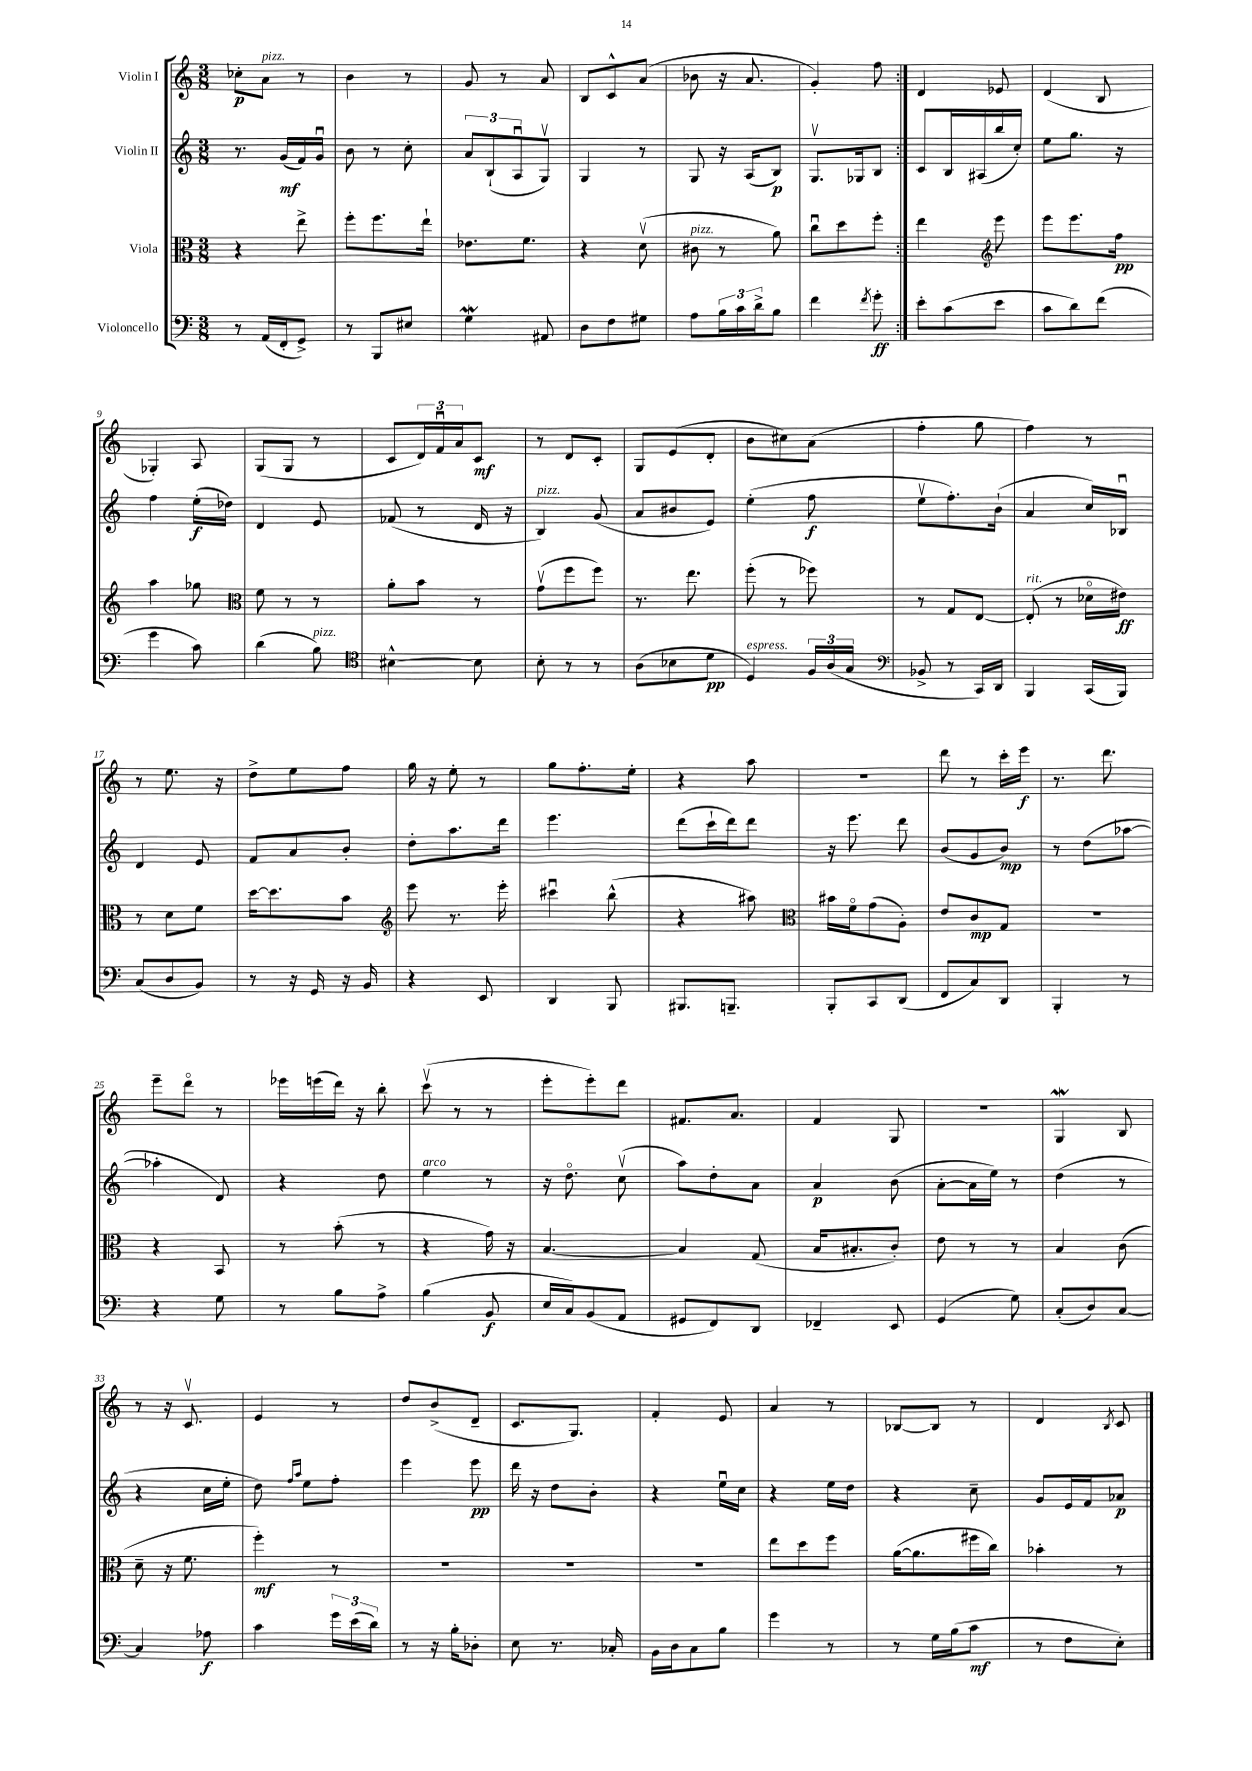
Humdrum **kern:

**kern	**kern	**kern	**kern
*staff4	*staff3	*staff2	*staff1
*clefF4	*clefC3	*clefG2	*clefG2
*k[]	*k[]	*k[]	*k[]
*M3/8	*M3/8	*M3/8	*M3/8
8r	4r	8.r	8cc-'\L
(16AA/LL	.	.	8a\J
16FF'/J	.	(16g/LL	.
8GG^/J)	8ee^\	16f/)	8r
.	.	16gu/JJ	.
=	=	=	=
8r	8ff'\L	8b\	4b\
8BBB/L	8.ff\	8r	.
8E#/J	.	8cc'\	8r
.	16ee`\Jk	.	.
=	=	=	=
4G\	8.e-\L	12a/L	8g/
.	.	(12B`/	.
.	.	.	8r
.	.	12Au/	.
.	8.f\J	.	.
8AA#/	.	8Gv/J)	8a/
=	=	=	=
8D\L	4r	4G/	8B/L
8F\	.	.	8c^^/
8G#\J	(8dv\	8r	(8a/J
=	=	=	=
8A\L	8c#\	8G/	8b-\
24B\L	8r	16r	16r
24c\	.	.	.
.	.	(16A/LK	8.a/
24d^\J	.	.	.
8B\J	8a\)	8B/J)	.
=	=	=	=
4f\	8ccu\L	8.Gv/L	4g'/)
.	8dd\	.	.
.	.	16G-/k	.
8qf/	.	.	.
8g'\	8ff'\J	8B/J	8ff\
=:|!	=:|!	=:|!	=:|!
8e'\L	4ee\	8c/L	4d/
(8c\	.	16B/L	.
.	.	(16A#/	.
*	*clefG2	*	*
8e\J	8eee\	16bb/	8e-/
.	.	16cc'/JJ)	.
=	=	=	=
8c\L	8eee\L	8ee\L	(4d/
8d\)	8.eee\	8.gg\J	.
(8f\J	.	.	8B/
.	16ff\Jk	16r	.
=	=	=	=
4g\	4aa\	4ff\	4G-'/)
8c\)	8gg-\	(16ee'\LL	8A/
.	.	16dd-\JJ)	.
=	=	=	=
*	*clefC3	*	*
(4d\	8f\	4d/	(8G/L
.	8r	.	8G/J
8B\)	8r	8e/	8r
=	=	=	=
*clefC4	*	*	*
[4B#^^\	8a'\L	(8f-/	8c/L
.	8b\J	8r	24d/L)
.	.	.	24fu/
.	.	.	24a/J
8B#\]	8r	16d/	8c/J
.	.	16r	.
=	=	=	=
8B'\	(8gv\L	4B/)	8r
8r	8ff\	.	8d/L
8r	8ff\J)	(8g/	8c'/J
=	=	=	=
(8A\L	8.r	8a/L	8G/L
8B-\	.	8b#/	(8e/
.	8.ee\	.	.
8d\J	.	8e/J)	8d'/J
=	=	=	=
4D/)	(8ff'\	(4ee'\	8b\L
.	8r	.	8cc#\)
24F/LL	8ff-\)	8ff\	(8a\J
(24A/	.	.	.
24G/JJ	.	.	.
=	=	=	=
*clefF4	*	*	*
8BB-^/	8r	8eev\L	4ff'\
8r	8G/L	8.ff'\)	.
16CC/LL)	[8E/J	.	8gg\
16DD/JJ	.	(16b`\Jk	.
=	=	=	=
4BBB/	(8E'/]	4a/	4ff\)
.	8r	.	.
(16CC/LL	16d-o\LL	16cc/LL)	8r
16BBB/JJ)	16e#\JJ)	16B-u/JJ	.
=	=	=	=
(8C/L	8r	4d/	8r
8D/	8d\L	.	8.ee\
8BB/J)	8f\J	8e/	.
.	.	.	16r
=	=	=	=
8r	[16dd\LK	8f/L	8dd^\L
.	8.dd\]	.	.
16r	.	8a/	8ee\
16GG/	.	.	.
16r	8b\J	8b'/J	8ff\J
16BB/	.	.	.
=	=	=	=
*	*clefG2	*	*
4r	8eee\	8dd'\L	16gg\
.	.	.	16r
.	8.r	8.aa\	8ee'\
8EE/	.	.	8r
.	16eee'\	16ddd\Jk	.
=	=	=	=
4DD/	4ccc#u\	4.eee\	8gg\L
.	.	.	8.ff'\
8BBB/	(8bb^^\	.	.
.	.	.	16ee'\Jk
=	=	=	=
8.BBB#/L	4r	(8ddd\L	4r
.	.	16ccc`\L	.
8.BBB~/J	.	16ddd\J)	.
.	8aa#\)	8ddd\J	8aa\
=	=	=	=
*	*clefC3	*	*
8BBB'/L	16b#\LL	16r	4.r
.	16fo\J	8.eee\	.
8CC/	(8g\	.	.
(8DD/J	8A'\J)	8ddd\	.
=	=	=	=
8FF/L	8e/L	(8b/L	8ddd\
8C/)	8c/	8g/	8r
8DD/J	8G/J	8b/J)	16ccc'\LL
.	.	.	16eee\JJ
=	=	=	=
4BBB'/	4.r	8r	8.r
.	.	(8dd\L	.
.	.	.	8.ddd\
8r	.	[8aa-\J	.
=	=	=	=
4r	4r	4aa-'\]	8eee~\L
.	.	.	8dddo\J
8G\	8BB/	8d/)	8r
=	=	=	=
8r	8r	4r	16eee-\LL
.	.	.	(16eee\
8B\L	(8b'\	.	16ddd\JJ)
.	.	.	16r
8A^\J	8r	8dd\	8bb'\
=	=	=	=
(4B\	4r	4ee\	(8cccv\
.	.	.	8r
8BB/	16g\)	8r	8r
.	16r	.	.
=	=	=	=
16E/LL	[4.B/	16r	8eee'\L
16C/J)	.	8.ddo\	.
(8BB/	.	.	8eee'\)
8AA/J	.	(8ccv\	8ddd\J
=	=	=	=
8GG#/L	4B/]	8aa\L)	8.f#/L
8FF/)	.	8dd'\	.
.	.	.	8.a/J
8DD/J	(8G/	8a\J	.
=	=	=	=
4FF-~/	16B/LK	4a/	4f/
.	8.B#'/	.	.
8EE/	8c'/J)	(8b\	8G/
=	=	=	=
(4GG/	8e\	[8a'\L	4.r
.	8r	16a\]L	.
.	.	16ee\JJ)	.
8G\)	8r	8r	.
=	=	=	=
(8C'/L	4B/	(4dd\	4G/
8D/)	.	.	.
[8C/J	(8c\	8r	8B/
=	=	=	=
4C/]	8d~\	4r	8r
.	16r	.	16r
.	8.f\	.	8.cv/
8A-\	.	16cc\LL	.
.	.	16ee'\JJ	.
=	=	=	=
4c\	4ff'\)	8dd\)	4e/
.	.	16qqff/LL	.
.	.	16qqaa/JJ	.
.	.	8ee\L	.
24g\LL	8r	8ff'\J	8r
(24e\	.	.	.
24d\JJ)	.	.	.
=	=	=	=
8r	4.r	4eee\	8dd/L
16r	.	.	(8b^/
16B'\LK	.	.	.
8D-'\J	.	8eee\	8d~/J
=	=	=	=
8E\	4.r	16ddd\	8.c/L
.	.	16r	.
8.r	.	8dd\L	.
.	.	.	8.G/J)
.	.	8b'\J	.
16C-'/	.	.	.
=	=	=	=
16BB\LL	4.r	4r	4f'/
16D\J	.	.	.
8C\	.	.	.
8B\J	.	16eeu\LL	8e/
.	.	16cc\JJ	.
=	=	=	=
4g\	8ee\L	4r	4a/
.	8dd\	.	.
8r	8ff\J	16ee\LL	8r
.	.	16dd\JJ	.
=	=	=	=
8r	([16a\LK	4r	[8B-/L
.	8.a\]	.	.
16G\LL	.	.	8B-/]J
(16B\J	.	.	.
8c\J	16ff#\L	8cc~\	8r
.	16cc\JJ)	.	.
=	=	=	=
8r	4b-'\	8g/L	4d/
8F\L	.	16e/L	.
.	.	16f/J	.
.	.	.	8qB/
8E'\J)	8r	8a-/J	8c/
==	==	==	==
*-	*-	*-	*-
